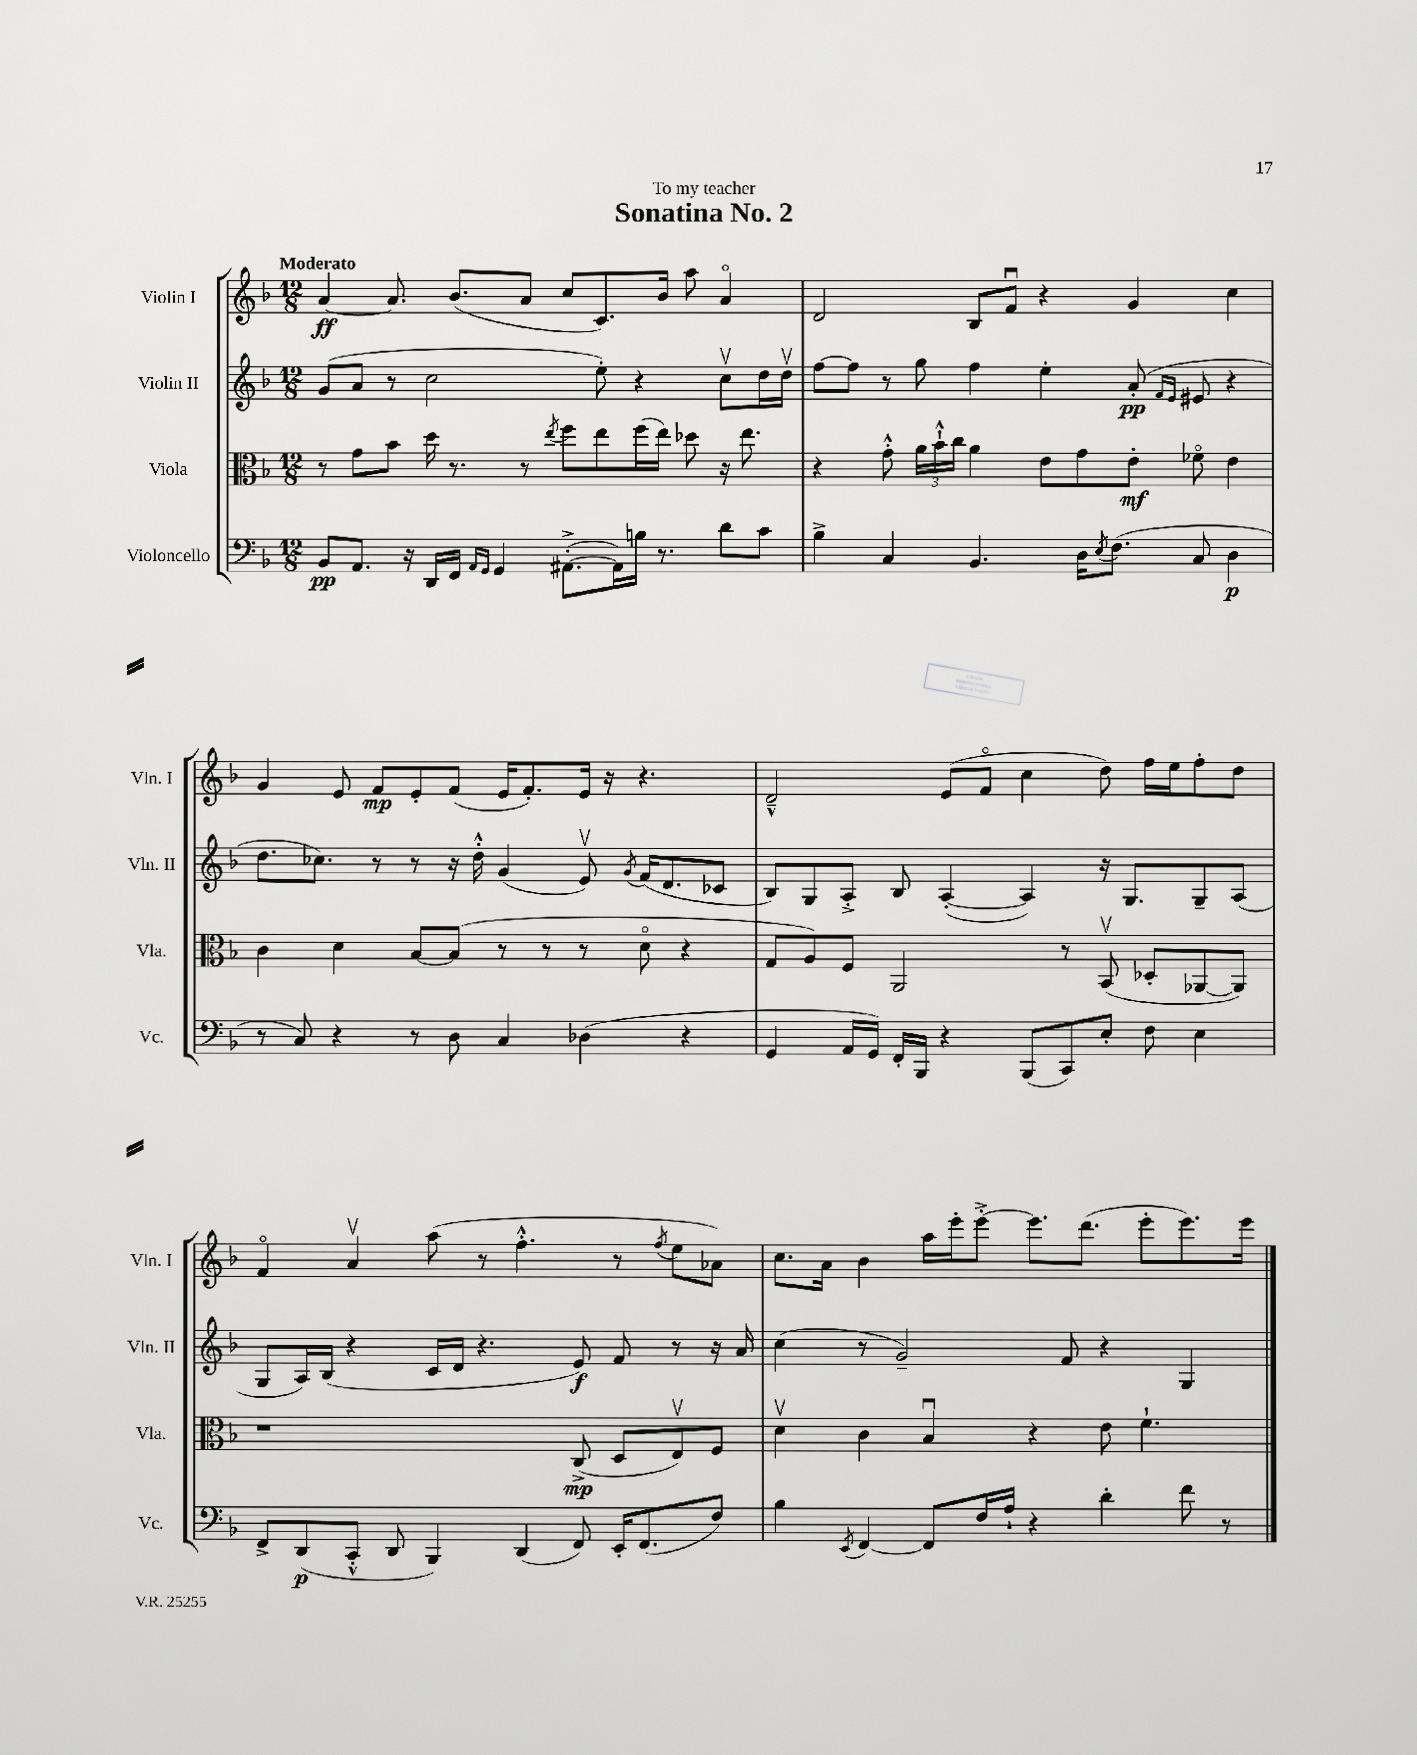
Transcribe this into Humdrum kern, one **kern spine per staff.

**kern	**kern	**kern	**kern
*staff4	*staff3	*staff2	*staff1
*clefF4	*clefC3	*clefG2	*clefG2
*k[b-]	*k[b-]	*k[b-]	*k[b-]
*M12/8	*M12/8	*M12/8	*M12/8
8BB-/L	8r	(8g/L	[4a/
8.AA/J	8g\L	8a/J	.
.	8b-\J	8r	8.a/]
16r	.	.	.
16DD/LL	16dd\	2cc\	.
16FF/JJ	8.r	.	(8.b-/L
16qqAA/LL	.	.	.
16qqGG/JJ	.	.	.
4GG/	.	.	.
.	8r	.	8a/J
.	8qee/	.	.
([8.AA#'^\L	8ff\L	.	8cc/L
.	8ee\	8ee'\)	8.c/)
16AA#\]L)	.	.	.
16B\JJ	(16ff\L	4r	.
8.r	16ee\JJ)	.	16b-/Jk
.	8dd-\	.	8aa\
8d\L	16r	8ccv\L	4ao/
.	8.ee\	.	.
8c\J	.	16dd\L	.
.	.	16ddv\JJ	.
=	=	=	=
4B-^\	4r	[8ff\L	2d/
.	.	8ff\]J	.
4C/	8g'^^\	8r	.
.	24a\LL	8gg\	.
.	24b-`^^\	.	.
.	24cc\JJ	.	.
4.BB-/	4a\	4ff\	8B-/L
.	.	.	8fu/J
.	8e\L	4ee'\	4r
16D\LK	8g\	.	.
8qE/	.	.	.
(8.F\J	.	.	.
.	8e'\J	(8a'/	4g/
.	.	16qqf/LL	.
.	.	16qqe/JJ	.
8C/	8f-o\	8e#/	.
4D\	4e\	4r	4cc\
=	=	=	=
8r	4c\	8.dd\L	4g/
8C/)	.	.	.
.	.	8.cc-\J)	.
4r	4d\	.	8e/
.	.	8r	8f/L
8r	[8B-/L	8r	8e'/
8D\	(8B-/]J	16r	(8f/J
.	.	16dd'^^\	.
4C/	8r	(4g/	16e/LK
.	.	.	8.f'/)
.	8r	.	.
(4D-\	8r	8ev/)	16e/Jk
.	.	.	16r
.	.	8qg/	.
.	8do\	(16f/LK	4.r
.	.	8.d/	.
4r	4r	.	.
.	.	8c-/J	.
=	=	=	=
4GG/	8G/L	8B-/L)	2d~^^/
.	8A/)	8G/	.
16AA/LL	8F/J	8A'^/J	.
16GG/JJ)	.	.	.
16FF'/LL	2AA/	8B-/	.
16BBB-/JJ	.	.	.
4r	.	([4A'/	(8e/L
.	.	.	8fo/J
(8BBB-/L	.	4A/])	4cc\
8CC/)	8r	.	.
8E'/J	(8BB-v/	16r	8dd\)
.	.	8.G/L	.
8F\	8D-'/L	.	16ff\LL
.	.	.	16ee\J
4E\	[8AA-/	8G~/	8ff'\
.	8AA-/]J)	(8A/J	8dd\J
=	=	=	=
8FF^/L	1r	8G/L	4fo/
(8DD/	.	16A/L)	.
.	.	(16B-/JJ	.
8CC'^^/J	.	4r	4av/
8DD/	.	.	.
4BBB-/)	.	16c/LL	(8aa\
.	.	16d/JJ	.
.	.	4.r	8r
(4DD/	.	.	4.ff'^^\
8FF/)	(8C^/	8e/)	.
16EE'/LK	8D/L	8f/	8r
(8.FF/	.	.	.
.	.	.	8qff/
.	8Ev/)	8r	8ee\L
8F/J)	8F/J	16r	8a-\J)
.	.	16a/	.
=	=	=	=
4B-\	4dv\	(4cc\	8.cc\L
.	.	.	16a\Jk
8qEE/	.	.	.
[4FF/	4c\	8r	4b-\
.	.	2g~/)	.
8FF/]L	4B-u/	.	16aa\LL
.	.	.	16eee'\J
16F/L	.	.	[8eee'^\J
16A`/JJ	.	.	.
4r	4r	.	8.eee\]L
.	.	8f/	.
.	.	.	(8.ddd\J
4d'\	8e\	4r	.
.	4.f`\	.	8eee'\L
8f\	.	4G/	8.eee\)
8r	.	.	.
.	.	.	16eee\Jk
==	==	==	==
*-	*-	*-	*-
